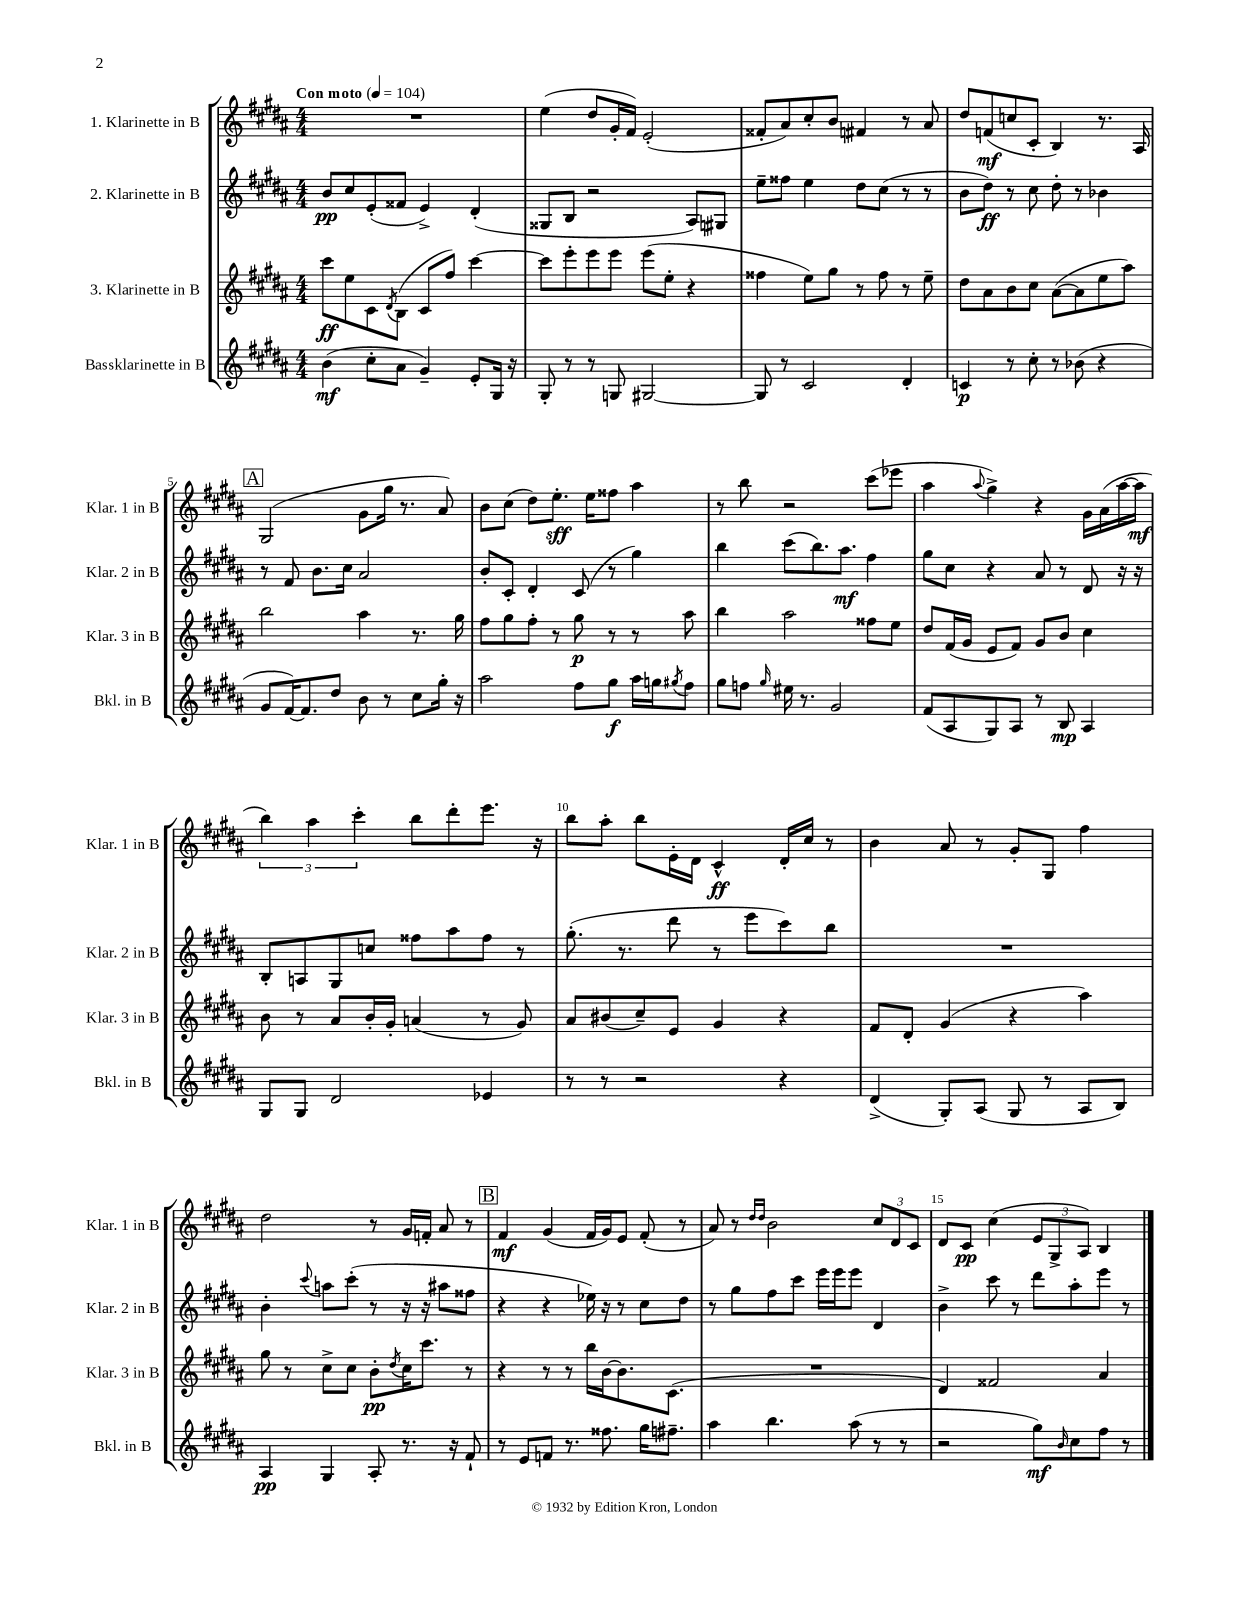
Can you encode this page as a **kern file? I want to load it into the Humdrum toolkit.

**kern	**kern	**kern	**kern
*staff4	*staff3	*staff2	*staff1
*clefG2	*clefG2	*clefG2	*clefG2
*k[f#c#g#d#a#]	*k[f#c#g#d#a#]	*k[f#c#g#d#a#]	*k[f#c#g#d#a#]
*M4/4	*M4/4	*M4/4	*M4/4
*MM104	*MM104	*MM104	*MM104
(4b\	8ccc#\L	8b/L	1r
.	8ee\	8cc#/	.
8cc#'\L	8c#\	(8e'/	.
.	8qd#/	.	.
8a#\J	(8B\J	8f##/J	.
4g#~/)	8c#/L	4e^/)	.
.	8ff#/J)	.	.
8e'/L	[4ccc#\	(4d#'/	.
16G#/Jk	.	.	.
16r	.	.	.
=	=	=	=
8G#'/	8ccc#\]L	8G##/L	(4ee\
8r	8eee'\	8B/J	.
8r	8eee\	2r	8dd#/L
8G/	8eee\J	.	16g#'/L
.	.	.	16f#/JJ)
[2G#/	(8eee\L	.	(2e'/
.	8ee'\J	.	.
.	4r	8A#/L)	.
.	.	8G#/J	.
=	=	=	=
8G#/]	4ff##\	8ee~\L	8f##'/L
8r	.	8ff##\J	8a#/)
2c#/	8ee\L)	4ee\	8cc#'/
.	8gg#\J	.	8b/J
.	8r	8dd#\L	4f#/
.	8ff##\	(8cc#\J	.
4d#'/	8r	8r	8r
.	8ee~\	8r	8a#/
=	=	=	=
4c/	8dd#\L	8b\L	8dd#/L
.	8a#\	8dd#\J)	(8f/
8r	8b\	8r	8cc/
8cc#'\	8cc#\J	8cc#\	8c#'/J
8r	([8a#\L	8dd#'\	4B/)
(8b-\	8a#\]	8r	.
4r	8ee\	4b-\	8.r
.	8aa#\J)	.	.
.	.	.	16A#/
=	=	=	=
8g#/L	2bb\	8r	(2G#/
[16f#/K)	.	8f#/	.
8.f#/]	.	.	.
.	.	8.b\L	.
8dd#/J	.	.	.
.	.	16cc#\Jk	.
8b\	4aa#\	2a#/	8g#\L
8r	.	.	16gg#\Jk
.	.	.	8.r
8cc#\L	8.r	.	.
16gg#'\Jk	.	.	8a#/)
16r	16gg#\	.	.
=	=	=	=
2aa#\	8ff#\L	8b'/L	8b\L
.	8gg#\	8c#'/J	(8cc#\J
.	8ff#'\J	4d#'/	8dd#\L)
.	8r	.	8.ee'\J
8ff#\L	8gg#\	(8c#/	.
.	.	.	16ee\LK
8gg#\J	8r	8r	8ff##\J
16aa#\LL	8r	4gg#\)	4aa#\
16gg\J	.	.	.
8qgg#/	.	.	.
8ff#\J	8aa#\	.	.
=	=	=	=
8gg#\L	4bb\	4bb\	8r
8ff\J	.	.	8bb\
16qqgg#/	.	.	.
16ee#\	2aa#\	(8ccc#\L	2r
8.r	.	.	.
.	.	8.bb\)	.
2g#/	.	.	.
.	.	8.aa#\J	.
.	8ff##\L	4ff#\	(8ccc#\L
.	8ee\J	.	8eee-\J
=	=	=	=
(8f#/L	8dd#/L	8gg#\L	4aa#\
8A#/	(16f#/L	8cc#\J	.
.	16g#/JJ	.	.
.	.	.	8qqaa#/
8G#/)	8e/L	4r	4gg#^\)
8A#/J	8f#/J)	.	.
8r	8g#/L	8a#/	4r
8B/	8b/J	8r	.
4A#/	4cc#\	8d#/	16g#\LL
.	.	.	(16a#\
.	.	16r	[16aa#\
.	.	16r	16aa#\]JJ
=	=	=	=
8G#/L	8b\	8B'/L	6bb\)
8G#/J	8r	8A/	.
.	.	.	6aa#\
2d#/	8a#/L	8G#/	.
.	.	.	6ccc#'\
.	16b'/L	8cc/J	.
.	16g#'/JJ	.	.
.	(4a/	8ff##\L	8bb\L
.	.	8aa#\	8ddd#'\
4e-/	8r	8ff##\J	8.eee\J
.	8g#/)	8r	.
.	.	.	16r
=	=	=	=
8r	8a#/L	(8.gg#'\	8bb\L
8r	(8b#/	.	8aa#'\J
.	.	8.r	.
2r	8cc#~/)	.	8bb\L
.	8e/J	8ddd#\	16e'\L
.	.	.	16d#\JJ
.	4g#/	8r	4c#^^/
.	.	8eee\L	.
4r	4r	8ccc#\)	16d#'/LL
.	.	.	16cc#/JJ
.	.	8bb\J	8r
=	=	=	=
(4d#^/	8f#/L	1r	4b\
.	8d#'/J	.	.
8G#'/L)	(4g#/	.	8a#/
(8A#/J	.	.	8r
8G#/	4r	.	8g#'/L
8r	.	.	8G#/J
8A#/L	4aa#\)	.	4ff#\
8B/J)	.	.	.
=	=	=	=
4A#/	8gg#\	4b'\	2dd#\
.	8r	.	.
.	.	8qqccc#/	.
4G#/	8cc#^\L	8aa\L	.
.	8cc#\J	(8ccc#'\J	.
8A#'/	8b'\L	8r	8r
.	8qdd#/	.	.
8.r	16cc#\K	16r	16g#/LL
.	8.ccc#\J	16r	16f'/JJ
.	.	8aa#\L	8a#/
16r	.	.	.
8f#`/	8r	8ff##\J	8r
=	=	=	=
8r	4r	4r	4f#/
8e/L	.	.	.
8f/J	8r	4r	(4g#/
8.r	8r	.	.
.	16bb\LL	16ee-\)	16f#/LL
8.ff##\	[16b\J	16r	16g#/J)
.	8.b\]	8r	8e/J
16gg#\LK	.	8cc#\L	(8f#'/
8.ff#~\J	(8.c#\J	.	.
.	.	8dd#\J	8r
=	=	=	=
4aa#\	1r	8r	8a#/)
.	.	8gg#\L	8r
.	.	.	16qqdd#/LL
.	.	.	16qqdd#/JJ
4.bb\	.	8ff#\	2b\
.	.	8ccc#\J	.
.	.	16eee\LL	.
.	.	16eee\J	.
(8aa#\	.	8eee\J	.
8r	.	4d#/	12cc#/L
.	.	.	12d#/
8r	.	.	.
.	.	.	12c#/J
=	=	=	=
2r	4d#/)	4b^\	8d#/L
.	.	.	8c#/J
.	2f##/	8ccc#\	(4cc#\
.	.	8r	.
8gg#\L)	.	8ddd#\L	12e/L
.	.	.	12G#^/
16qqb/	.	.	.
8cc#\	.	8aa#'\	.
.	.	.	12A#/J)
8ff#\J	4a#/	8eee\J	4B/
8r	.	8r	.
==	==	==	==
*-	*-	*-	*-
